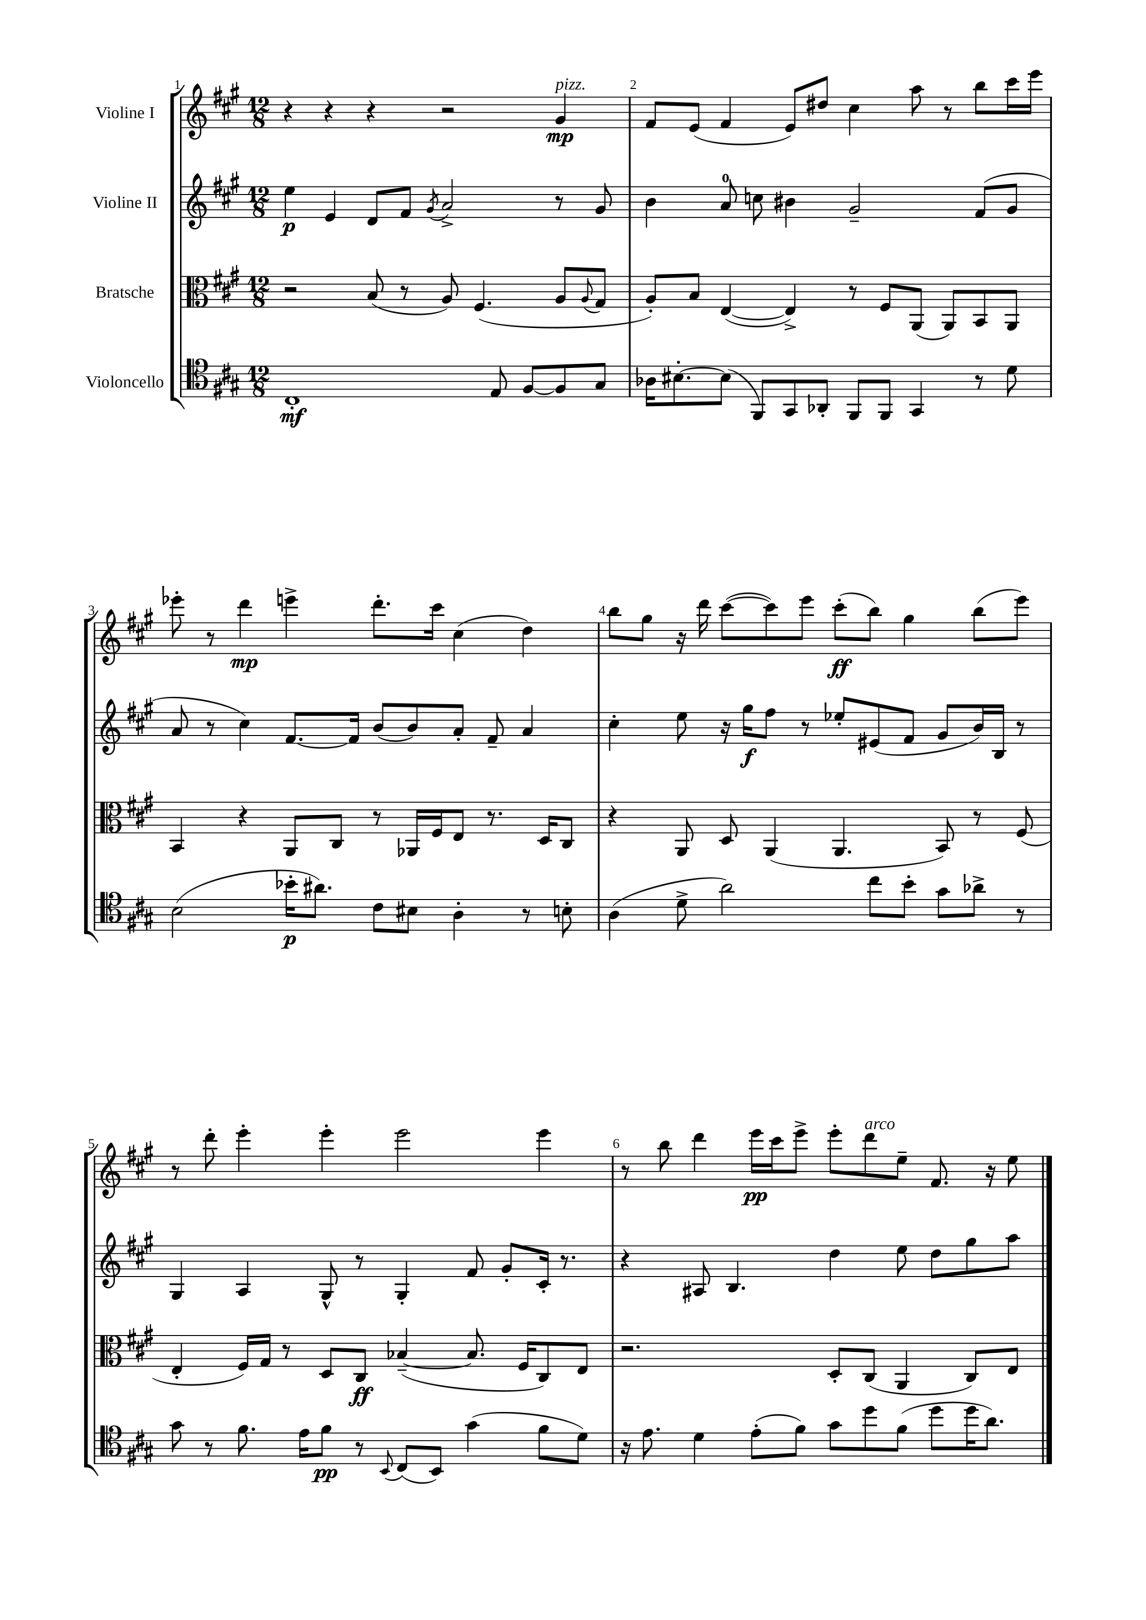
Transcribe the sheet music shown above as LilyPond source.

<<
\new StaffGroup <<
\new Staff = "s0" \with { instrumentName = "Violine I" } {
    \clef treble \key a \major \numericTimeSignature \time 12/8
    r4 r4 r4 r2 gis'4\mp^\markup { \italic "pizz." } |
    fis'8 e'8( fis'4 e'8) dis''8 cis''4 a''8 r8 b''8 cis'''16 e'''16 |
    ees'''8-. r8 d'''4\mp e'''4-> d'''8.-. cis'''16 cis''4( d''4) |
    b''8 gis''8 r16 d'''16 cis'''8~( cis'''8) e'''8 cis'''8-.\ff( b''8) gis''4 b''8( e'''8) |
    r8 d'''8-. e'''4-. e'''4-. e'''2 e'''4 |
    r8 b''8 d'''4 e'''16\pp cis'''16 e'''8-> e'''8-. d'''8^\markup { \italic "arco" } e''8-- fis'8. r16 e''8 \bar "|." |
}
\new Staff = "s1" \with { instrumentName = "Violine II" } {
    \clef treble \key a \major \numericTimeSignature \time 12/8
    e''4\p e'4 d'8 fis'8 \acciaccatura { gis'8 } a'2-> r8 gis'8 |
    b'4 a'8-0 c''8 bis'4 gis'2-- fis'8( gis'8 |
    a'8 r8 cis''4) fis'8.~ fis'16 b'8( b'8) a'8-. fis'8-- a'4 |
    cis''4-. e''8 r16 gis''16\f fis''8 r8 ees''8-. eis'8( fis'8 gis'8 b'16) b16 r8 |
    gis4 a4 gis8-^ r8 gis4-. fis'8 gis'8-. cis'16-. r8. |
    r4 ais8 b4. d''4 e''8 d''8 gis''8 a''8 \bar "|." |
}
\new Staff = "s2" \with { instrumentName = "Bratsche" } {
    \clef alto \key a \major \numericTimeSignature \time 12/8
    r2 b8( r8 a8) fis4.( a8 \appoggiatura { a8 } gis8 |
    a8-.) b8 e4~( e4->) r8 fis8 a,8( a,8) b,8 a,8 |
    b,4 r4 a,8 cis8 r8 aes,16 fis16 e8 r8. d16 cis8 |
    r4 a,8 d8 a,4( a,4. b,8) r8 fis8( |
    e4-. fis16) gis16 r8 d8 cis8\ff bes4~--( bes8. fis16 cis8) e8 |
    r2. d8-. cis8( a,4 cis8) e8 \bar "|." |
}
\new Staff = "s3" \with { instrumentName = "Violoncello" } {
    \clef tenor \key a \major \numericTimeSignature \time 12/8
    cis1-.\mf e8 fis8~ fis8 gis8 |
    aes16 bis8.~-. bis8( fis,8) gis,8 aes,8-. fis,8 fis,8 gis,4 r8 d'8 |
    b2( bes'16-.\p ais'8.) cis'8 bis8 a4-. r8 b8-. |
    a4( d'8-> a'2) cis''8 b'8-. gis'8 aes'8-> r8 |
    gis'8 r8 fis'8. e'16 fis'8\pp r8 \appoggiatura { b,8 } cis8( b,8) gis'4( fis'8 d'8) |
    r16 e'8. d'4 e'8-.( fis'8) gis'8 d''8 fis'8( d''8 d''16 a'8.) \bar "|." |
}
>>
>>
\layout { \context { \Score \override BarNumber.break-visibility = ##(#f #t #t) barNumberVisibility = #all-bar-numbers-visible } }
